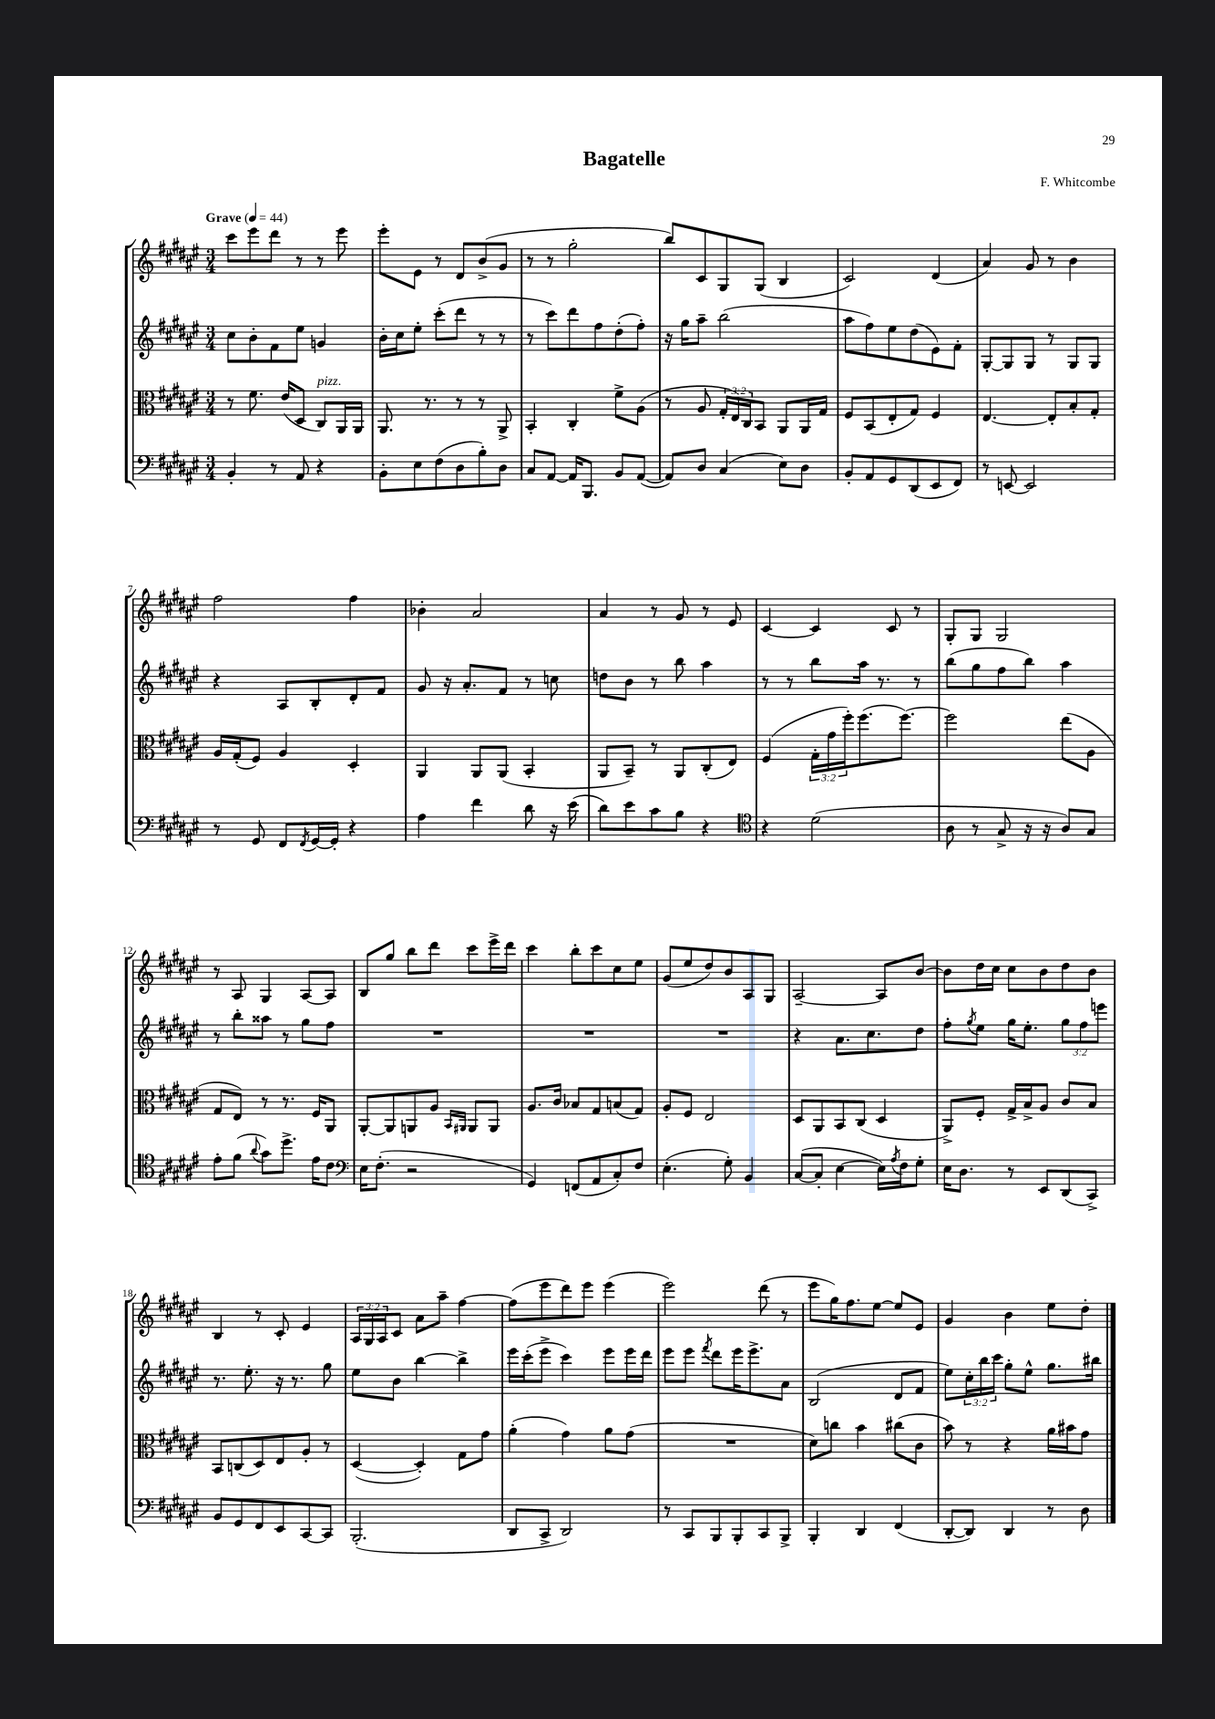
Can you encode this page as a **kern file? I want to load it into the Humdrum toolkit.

**kern	**kern	**kern	**kern
*staff4	*staff3	*staff2	*staff1
*clefF4	*clefC3	*clefG2	*clefG2
*k[f#c#g#d#a#e#]	*k[f#c#g#d#a#e#]	*k[f#c#g#d#a#e#]	*k[f#c#g#d#a#e#]
*M3/4	*M3/4	*M3/4	*M3/4
*MM44	*MM44	*MM44	*MM44
4BB'	8r	8cc#	8ccc#
.	8.f#	8b'	8eee#
8r	.	8f#	8ddd#
.	(16e#	.	.
8AA#	8D#	8ee#	8r
4r	8C#)	4g	8r
.	16AA#	.	8eee#
.	16AA#	.	.
=	=	=	=
8BB'	8.AA#	16b'	8eee#'
.	.	16cc#	.
8E#	.	8ee#'	8e#
.	8.r	.	.
(8F#	.	(8ccc#'	8r
8D#	8r	8ddd#	8d#
8B')	8r	8r	(8b^
8D#	8AA#^	8r	8g#
=	=	=	=
8C#	4BB'	8r	8r
[8AA#	.	8ccc#)	8r
16AA#]	4C#'	8ddd#	2gg#'
8.BBB	.	.	.
.	.	8ff#	.
8BB	8f#^	(8dd#'	.
([8AA#	(8A#	8ff#')	.
=	=	=	=
8AA#])	8r	16r	8bb)
.	.	16gg#	.
8D#	8A#	8aa#~	8c#
(4C#	24G#'	(2bb	8G#
.	24E#)	.	.
.	24C#	.	.
.	8BB	.	(8G#
8E#)	8AA#	.	4B
8D#	16AA#	.	.
.	16G#	.	.
=	=	=	=
8BB'	8F#	8aa#	2c#)
8AA#	(8BB	8ff#)	.
8GG#	8E#'	8ee#	.
(8DD#	8G#)	(8dd#	.
8EE#	4F#	8e#)	(4d#
8FF#)	.	8f#'	.
=	=	=	=
8r	[4.E#	[8G#'	4a#)
[8EE	.	8G#]	.
2EE]	.	8G#	8g#
.	8E#']	8r	8r
.	8B'	8G#	4b
.	8G#'	8G#	.
=	=	=	=
8r	16A#	4r	2ff#
.	(16G#'	.	.
8GG#	8F#)	.	.
8FF#	4A#	8A#	.
8qFF#	.	.	.
[16GG#	.	8B'	.
16GG#']	.	.	.
4r	4D#'	8d#'	4ff#
.	.	8f#	.
=	=	=	=
4A#	4AA#	8g#	4b-'
.	.	16r	.
.	.	8.a#'	.
4f#	8AA#	.	2a#
.	(8AA#	8f#	.
8d#	4BB'	8r	.
16r	.	8cc	.
(16e#	.	.	.
=	=	=	=
8d#)	8AA#	8dd	4a#
8e#	8BB~)	8b	.
8c#	8r	8r	8r
8B	8AA#	8bb	8g#
4r	(8C#'	4aa#	8r
.	8E#)	.	8e#
=	=	=	=
*clefC4	*	*	*
4r	(4F#	8r	[4c#
.	.	8r	.
(2d#	24G#'	8bb	4c#]
.	24g#	.	.
.	24ff#')	.	.
.	(8.ff#	16aa#	.
.	.	8.r	.
.	.	.	8c#
.	[8.ff#)	.	.
.	.	8r	8r
=	=	=	=
8A#	2ff#]	(8bb	8G#'
8r	.	8gg#	8G#
8G#^	.	8ff#	2G#
16r	.	8bb)	.
16r	.	.	.
8A#)	(8ee#	4aa#	.
8G#	8A#	.	.
=	=	=	=
8e#'	8G#	8r	8r
(8f#	8E#)	8bb'	8A#
8qqa#	.	.	.
8g#)	8r	8aa##	4G#
8.dd#^	8.r	8r	.
.	.	8gg#	[8A#
16e#	16F#	.	.
8c#	8AA#	8ff#	8A#]
=	=	=	=
*clefF4	*	*	*
16E#	[8AA#'	2.r	8B
(8.F#'	.	.	.
.	8AA#]	.	8gg#
2r	8AA	.	8bb
.	8A#	.	8ddd#
.	16qqBB	.	.
.	16qqAA#	.	.
.	8AA#	.	8ccc#
.	8AA#	.	16eee#^
.	.	.	16ddd#
=	=	=	=
4GG#)	8.A#	2.r	4ccc#
.	16c#	.	.
(8FF	8B-	.	8bb'
8AA#	8G#	.	8ccc#
8C#')	(8B	.	8cc#
8F#	8G#)	.	8ee#
=	=	=	=
(4.E#'	8A#'	2.r	(8g#
.	8F#	.	8ee#
.	2E#	.	8dd#)
8G#')	.	.	8b
4BB	.	.	8A#
.	.	.	8G#
=	=	=	=
([8C#	8D#	4r	[2A#~
8C#']	8AA#	.	.
[4E#	8BB	8.a#	.
.	(8C#	.	.
.	.	8.cc#	.
16E#])	4D#	.	8A#]
8qA#	.	.	.
16F#	.	.	.
8G#'	.	8dd#	[8b
=	=	=	=
16E#	8AA#^)	8ff#'	8b]
8.D#	.	.	.
.	.	8qgg#	.
.	8F#'	8ee#	16dd#
.	.	.	16cc#
8r	16G#^	16gg#	8cc#
.	16B^	8.ee#'	.
8EE#	8A#	.	8b
(8DD#	8c#	12gg#	8dd#
.	.	12ff#	.
8CC#^)	8B	.	8b
.	.	12eee	.
=	=	=	=
8BB	8BB	8.r	4B
8GG#	(8C	.	.
.	.	8.ee#'	.
8FF#	8D#)	.	8r
8EE#	8E#	16r	8c#'
.	.	8.r	.
[8CC#	8A#'	.	4e#
8CC#]	8r	8gg#	.
=	=	=	=
(2.BBB'	([4D#	8ee#	24A#
.	.	.	24G#
.	.	.	24A#
.	.	8b	8c#
.	4D#'])	[4bb	8a#
.	.	.	8aa#~
.	8G#	4bb^]	[4ff#
.	8g#	.	.
=	=	=	=
8DD#	(4a#'	16eee#	(8ff#]
.	.	(16ccc#'	.
8CC#^	.	8eee#^	8eee#
2DD#)	4g#)	4ccc#)	8ddd#)
.	.	.	8eee#
.	8a#	8eee#	(4eee#
.	(8g#	16eee#	.
.	.	16ddd#	.
=	=	=	=
8r	2.r	8eee#	2eee#)
8CC#	.	8eee#	.
.	.	8qfff#	.
8BBB	.	8ddd#	.
8BBB'	.	16eee#	.
.	.	8.eee#^	.
8CC#	.	.	(8ddd#
8BBB^	.	8a#	8r
=	=	=	=
4BBB'	8d#)	(2B	8eee#
.	8cc	.	16gg#)
.	.	.	8.ff#
4DD#	4b	.	.
.	.	.	[8ee#
(4FF#	(8cc#	8d#	8ee#]
.	8c#	8f#	8e#
=	=	=	=
[8DD#'	8b)	8ee#)	4g#
8DD#])	8r	24cc#'	.
.	.	24bb	.
.	.	24ccc#	.
4DD#	4r	8gg#'	4b
.	.	8ee#^^	.
8r	16a#	8.gg#	8ee#
.	16b#	.	.
8D#	8g#	.	8dd#'
.	.	16bb#	.
==	==	==	==
*-	*-	*-	*-
